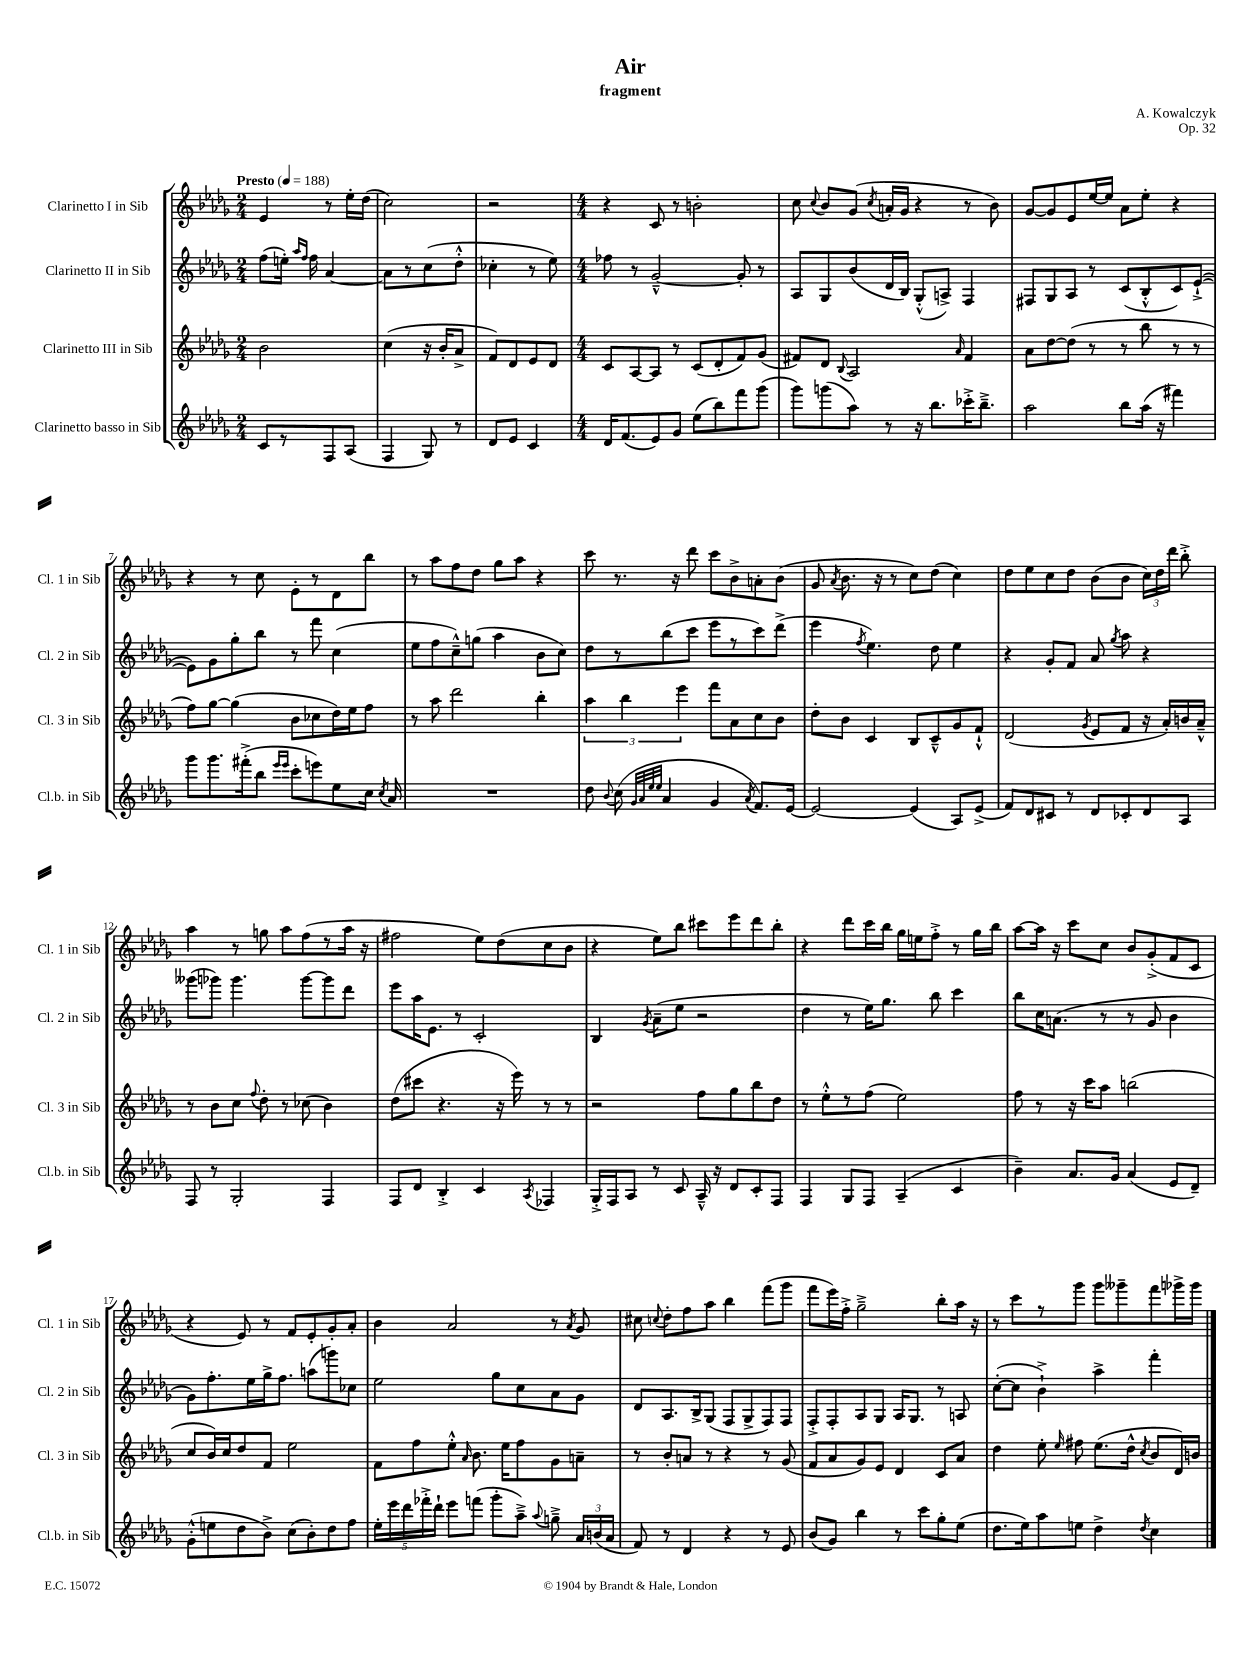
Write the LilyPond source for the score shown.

\header { title = "Air" composer = "A. Kowalczyk" subtitle = "fragment" opus = "Op. 32" }
<<
\new StaffGroup <<
\new Staff = "s0" \with { instrumentName = "Clarinetto I in Sib" shortInstrumentName = "Cl. 1 in Sib" } {
    \clef treble \key des \major \numericTimeSignature \time 2/4 \tempo "Presto" 4 = 188
    \autoBeamOff ees'4 r8 ees''16[-. des''16]( |
    c''2) |
    r2 |
    \numericTimeSignature \time 4/4 r4 c'8 r8 b'2-. |
    c''8 \appoggiatura { c''8 } bes'8[ ges'8]( \acciaccatura { c''8 } a'16[-. ges'16] r4 r8 bes'8) |
    ges'8[~ ges'8 ees'8 ees''16~ ees''16] aes'8[ ees''8]-. r4 |
    r4 r8 c''8 ees'8[-. r8 des'8 bes''8] |
    r8 aes''8[ f''8 des''8] ges''8[ aes''8] r4 |
    c'''8 r8. r16 des'''8 c'''8[ bes'8-> a'8-. bes'8]( |
    ges'8 \acciaccatura { aes'8 } bes'8. r16 r8 c''8[) des''8]( c''4) |
    des''8[ ees''8 c''8 des''8] bes'8[( bes'8] \tuplet 3/2 { c''16[) des''16 des'''16] } bes''8-.-> |
    aes''4 r8 g''8 aes''8[ f''8( r8 aes''16] r16 |
    fis''2 ees''8[) des''8( c''8 bes'8] |
    r4 ees''8[) bes''8] cis'''8[ ees'''8 des'''8 bes''8]-. |
    r4 des'''8[ c'''16 bes''16] ges''16[ e''16 f''8]-.-> r8 ges''16[ bes''16] |
    aes''8[~ aes''16] r16 c'''8[ c''8] bes'8[ ges'8-.->( f'8 c'8] |
    r4 ees'8) r8 f'8[ ees'8-. ges'8-. aes'8]-. |
    bes'4 aes'2 r8 \acciaccatura { aes'8 } ges'8 |
    cis''8 \appoggiatura { c''8 } des''8[-. f''8 aes''8] bes''4 f'''8[( ges'''8] |
    f'''8[ ees'''16) f''16]-.-> ges''2---> bes''8[-. aes''16] r16 |
    r8 c'''8[ r8 ges'''8] ges'''8[ geses'''8-- f'''8 ges'''16-> ges'''16] \bar "|." |
}
\new Staff = "s1" \with { instrumentName = "Clarinetto II in Sib" shortInstrumentName = "Cl. 2 in Sib" } {
    \clef treble \key des \major \numericTimeSignature \time 2/4
    \autoBeamOff f''8[( e''16]-.) \grace { aes''16[ f''16] } f''16 aes'4~ |
    aes'8[ r8 c''8( des''8]-.-^ |
    ces''4-. r8 ees''8) |
    \numericTimeSignature \time 4/4 fes''8 r8 ges'2~---^ ges'8-. r8 |
    aes8[ ges8 bes'8( des'16 bes16]) ges8[-.-^( a8]->) f4 |
    fis8[ ges8 aes8] r8 c'8[( bes8-.-^ c'8) ees'8]~-!->( |
    ees'8[) ges'8 ges''8-. bes''8] r8 f'''8 c''4( |
    ees''8[ f''8 c''8---^) g''8]( aes''4 bes'8[ c''8]) |
    des''8[ r8 bes''8( c'''8] ees'''8[ r8 c'''8) des'''8]->( |
    ees'''4 \acciaccatura { f''8 } ees''4.) des''8 ees''4 |
    r4 ges'8[-. f'8] aes'8 \acciaccatura { ges''8 } aes''8 r4 |
    geses'''8[( ges'''8]) ges'''4. ges'''8[~ ges'''8 des'''8] |
    ees'''8[ aes''16 ees'8.] r8 c'2-. |
    bes4 \acciaccatura { ges'8 } aes'8[--( ees''8] r2 |
    des''4 r8 ees''16[) ges''8.] bes''8 c'''4 |
    bes''8[ c''16 a'8.]( r8 r8 ges'8 bes'4 |
    ges'8[) f''8.-. ees''16 ges''16-> f''8.] a''8[( g'''8) ces''8] |
    ees''2 ges''8[ c''8 aes'8 ges'8] |
    des'8[ aes8. bes16-> ges8]( f8[ ges8-> f8) f8] |
    f8[-.-> f8-. aes8 ges8] aes16[ ges8.] r8 a8 |
    c''8[~-.( c''8] bes'4-!->) aes''4-> f'''4-. \bar "|." |
}
\new Staff = "s2" \with { instrumentName = "Clarinetto III in Sib" shortInstrumentName = "Cl. 3 in Sib" } {
    \clef treble \key des \major \numericTimeSignature \time 2/4
    \autoBeamOff bes'2 |
    c''4( r16 bes'16[-. aes'8]-> |
    f'8[) des'8 ees'8 des'8] |
    \numericTimeSignature \time 4/4 c'8[ aes8~ aes8] r8 c'8[( des'8-. f'8) ges'8]( |
    fis'8[) des'8] \appoggiatura { bes8 } aes2 \grace { aes'16 } fis'4 |
    aes'8[ des''8~ des''8]( r8 r8 bes''8 r8 r8 |
    f''8[) ges''8]~ ges''4( bes'8[ ces''8 des''16) ees''16 f''8] |
    r8 aes''8 des'''2 bes''4-. |
    \tuplet 3/2 { aes''4 bes''4 ees'''4 } f'''8[ aes'8 c''8 bes'8] |
    des''8[-. bes'8] c'4 bes8[ c'8---^ ges'8 f'8]-!-^ |
    des'2( \acciaccatura { ges'8 } ees'8[ f'8] r16 aes'16[-.) b'16 aes'16]---^ |
    r8 bes'8[ c''8] \appoggiatura { f''8 } des''8-. r8 ces''8( bes'4) |
    des''8[( cis'''8] r4. r16 ees'''16) r8 r8 |
    r2 f''8[ ges''8 bes''8 des''8] |
    r8 ees''8[-.-^ r8 f''8]( ees''2) |
    f''8 r8 r16 c'''16[ aes''8] b''2( |
    c''8[ bes'16) c''16 des''8 f'8] ees''2 |
    f'8[ f''8 ees''8]-.-^ \grace { aes'16 } bes'8. ees''16[ f''8 ges'8 a'8]-- |
    r8 bes'8[-. a'8] r8 r4 r8 ges'8( |
    f'8[ aes'8 ges'8) ees'8] des'4 c'8[ aes'8] |
    des''4 ees''8-. \grace { ees''16 } fis''8 ees''8.[( des''16]-^ \acciaccatura { c''8 } bes'8[ des'16) b'16] \bar "|." |
}
\new Staff = "s3" \with { instrumentName = "Clarinetto basso in Sib" shortInstrumentName = "Cl.b. in Sib" } {
    \clef treble \key des \major \numericTimeSignature \time 2/4
    \autoBeamOff c'8[ r8 f8 aes8]( |
    f4 ges8) r8 |
    des'8[ ees'8] c'4 |
    \numericTimeSignature \time 4/4 des'16[ f'8.( ees'8) ges'8] ees''8[( bes''8) f'''8 ges'''8]( |
    ges'''8[) g'''8( aes''8]) r8 r16 bes''8.[ ces'''16-.-> bes''8.]---> |
    aes''2 bes''8[ aes''16]( r16 fis'''4) |
    ges'''8[ ges'''8. fis'''16-.->( bes''8] \grace { ees'''16[ ees'''16] } c'''8[-. e'''8) ees''8 c''16] \acciaccatura { c''8 } aes'16 |
    R1 |
    des''8 \appoggiatura { bes'8 } c''8( \grace { ges'32[ aes'32 ees''32 ees''32] } aes'4 ges'4 \acciaccatura { aes'8 } f'8.[) ees'16]~ |
    ees'2~ ees'4( aes8[) ees'8]->( |
    f'8[) des'8 cis'8] r8 des'8[ ces'8-. des'8 aes8] |
    f8 r8 ges2-. f4 |
    f8[ des'8] bes4-.-> c'4 \acciaccatura { aes8 } fes4 |
    ges16[-.-> f16 aes8] r8 c'8 aes16---^ r16 des'8[ c'8-. f8] |
    f4 ges8[ f8] aes4--( c'4 |
    bes'4--) aes'8.[ ges'16] aes'4( ees'8[ des'8]--) |
    ges'8[-.-^( e''8 des''8 bes'8]->) c''8[( bes'8-.) des''8 f''8] |
    \tuplet 5/4 { ees''16[-. ees'''16 des'''16 fes'''16-.-> des'''16]-! } ees'''8[ f'''8]( ges'''8[-. aes''8]--->) \appoggiatura { aes''8 } g''8---> \tuplet 3/2 { aes'16[ b'16( aes'16] } |
    f'8) r8 des'4 r4 r8 ees'8 |
    bes'8[( ges'8]) bes''4 r8 c'''8[ ges''8-. ees''8]( |
    des''8.[ ees''16) aes''8 e''8] des''4-> \acciaccatura { des''8 } c''4 \bar "|." |
}
>>
>>
